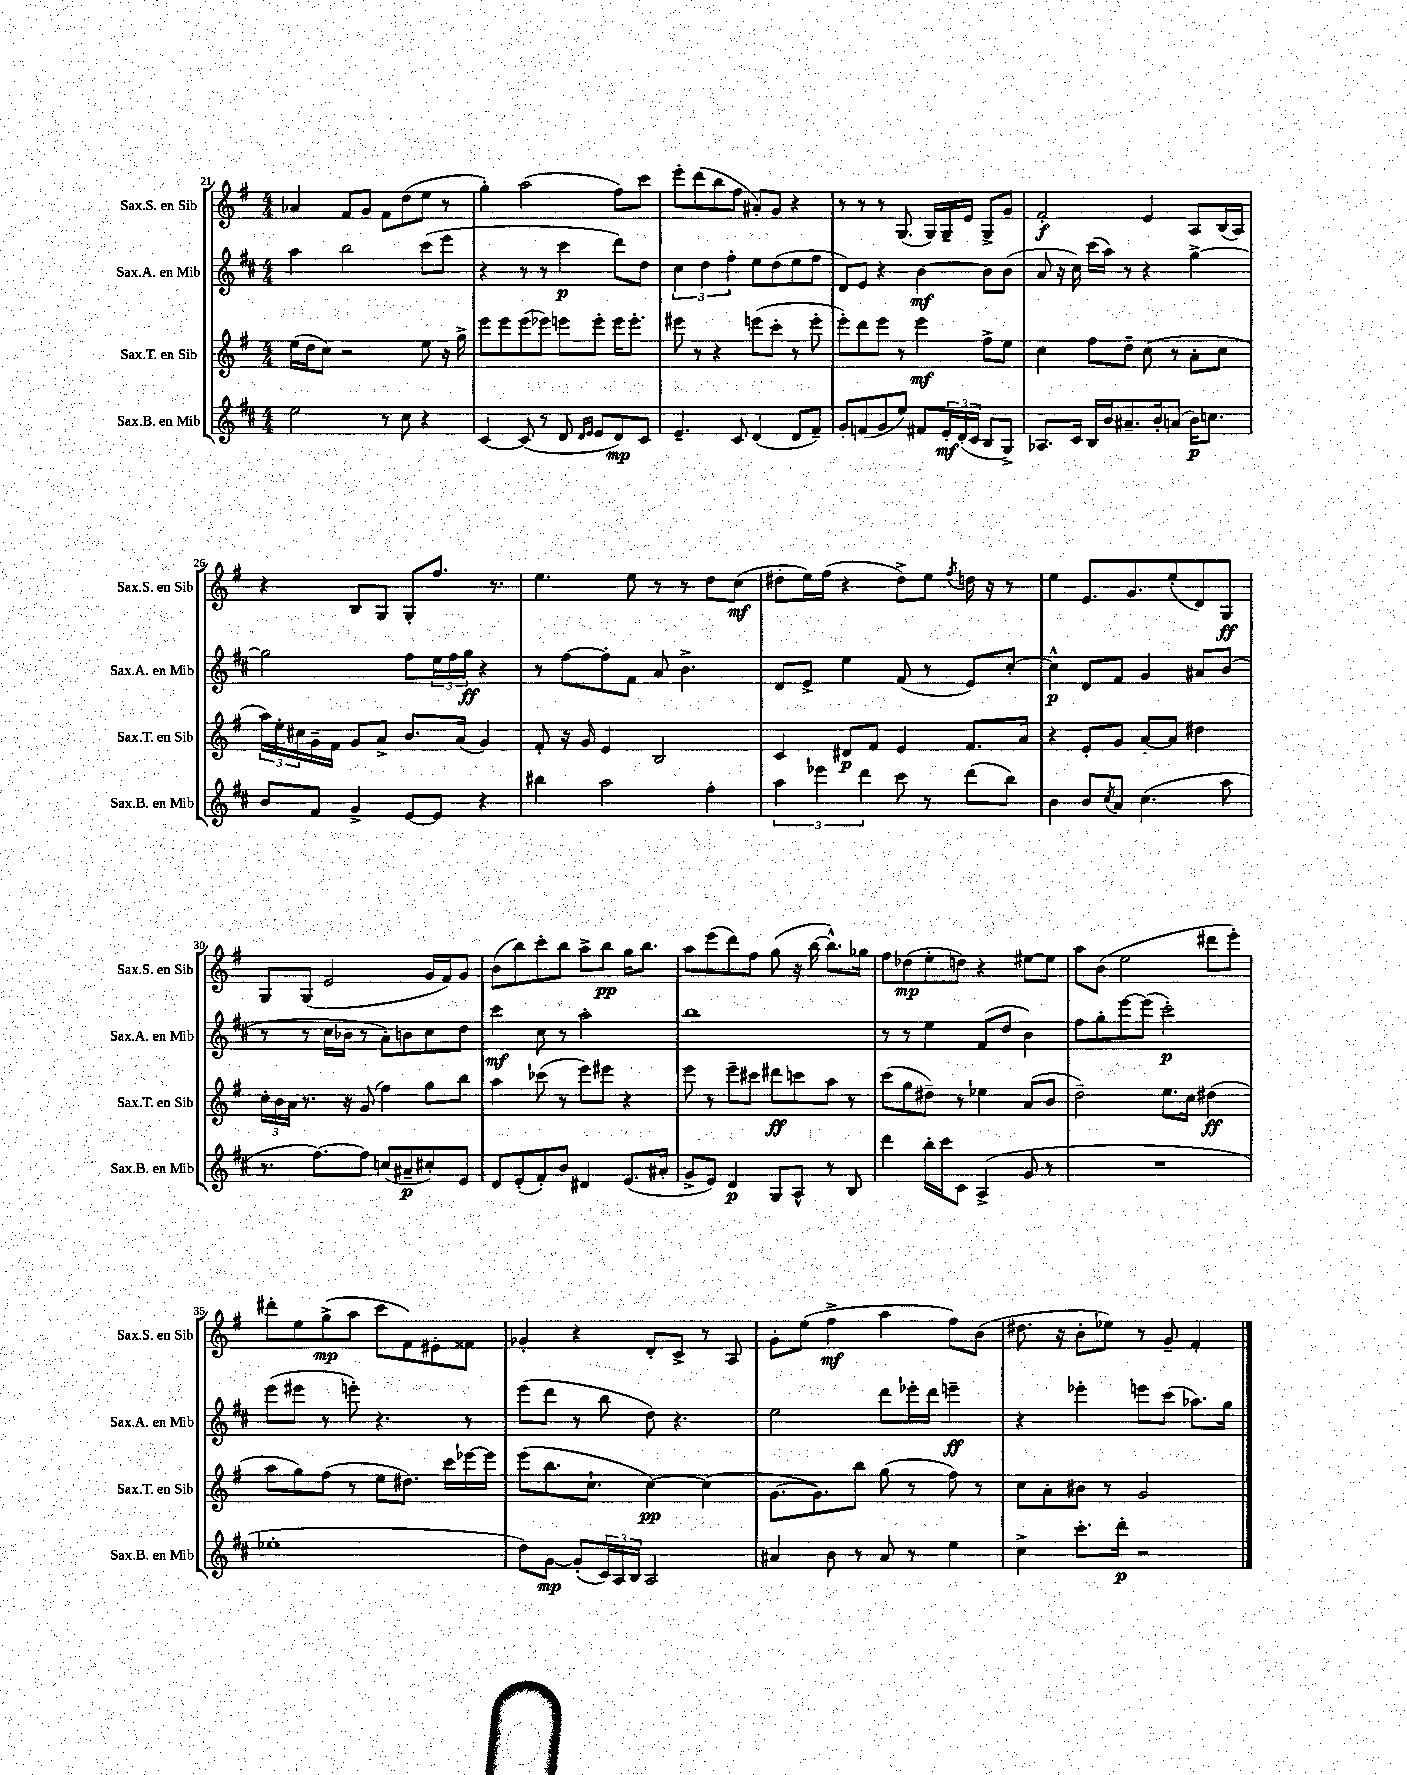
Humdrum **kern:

**kern	**kern	**kern	**kern
*staff4	*staff3	*staff2	*staff1
*clefG2	*clefG2	*clefG2	*clefG2
*k[f#c#]	*k[f#]	*k[f#c#]	*k[f#]
*M4/4	*M4/4	*M4/4	*M4/4
2ee	(16ee	4aa	4a-
.	16dd	.	.
.	8cc)	.	.
.	2r	2bb	8f#
.	.	.	8g
8r	.	.	8f#
8cc#	.	.	(8dd
4r	8ee	(8ccc#	8ee
.	16r	8eee	8r
.	16gg^	.	.
=	=	=	=
[4c#	8eee	4r	4gg')
.	8eee	.	.
(8c#]	(8eee	8r	(2aa
8r	8eee-)	8r	.
8d	8eee	4ccc#	.
16qqd	.	.	.
16qqe	.	.	.
8e	8eee'	.	.
8d)	16eee	8ddd)	8ff#)
.	8.eee'	.	.
8c#	.	8dd	8ccc
=	=	=	=
4.e~	8eee#	6cc#	8eee'
.	8r	.	(8ddd
.	.	6dd	.
.	4r	.	8bb
.	.	6ff#'	.
8c#	.	.	8ff#
(4d	(8eee	8ee	8a#')
.	8ccc'	(8dd	8g
8d	8r	8ee	4r
8f#~)	8eee'	8ff#	.
=	=	=	=
8g'	8eee')	8d)	8r
(8f	8ddd	8e	8r
8g	8eee	4r	8r
8ee)	8r	.	(8.G
8f#	4eee	[4b	.
.	.	.	16G)
24e'	.	.	16G~
(24d'	.	.	.
.	.	.	16e
24c#	.	.	.
8B	8ff#^	8b]	8G^
8G^)	8ee	(8b	8g
=	=	=	=
8.A-	4cc	8a	2f#'
.	.	16r	.
16c#	.	16cc#)	.
16B	8ff#	(16ccc#	.
16b	.	16aa)	.
8.a#~	8dd~	8r	.
.	(8cc	4r	4e
16b'	.	.	.
(8a	8r	.	.
16b)	8a'	[4gg^	8A
8.cc	.	.	.
.	8cc	.	(16B
.	.	.	16A)
=	=	=	=
8b	24aa)	2gg]	4r
.	24ee'	.	.
.	24cc#	.	.
8f#	16g~	.	.
.	16f#	.	.
4g^	8g	.	8B
.	8a^	.	8G
[8e	8.b	8ff#	8G'
8e]	.	24ee	8.ff#
.	.	24ff#	.
.	(16a	.	.
.	.	24gg	.
4r	4g)	4r	.
.	.	.	8.r
=	=	=	=
4bb#	8f#'	8r	4.ee
.	16r	[8ff#	.
.	16g	.	.
2aa	4e	8ff#']	.
.	.	8f#	8ee
.	2B	8a	8r
.	.	4.b^	8r
4ff#'	.	.	8dd
.	.	.	(8cc
=	=	=	=
6aa	4c	8d	8dd#'
.	.	8e^	16ee)
6eee-	.	.	.
.	.	.	(16ff#
.	8d#	4ee	4r
6ddd	.	.	.
.	8f#	.	.
8ccc#	4e	(8f#	8dd#^)
8r	.	8r	8ee
.	.	.	8qff#
(8ddd	8.f#	8e)	16dd
.	.	.	16r
8bb)	.	[8cc#'	8r
.	16a	.	.
=	=	=	=
4b	4r	4cc#^^]	4ee
8b	8e'	8d	8.e
8qcc#	.	.	.
8a	8g	8f#	.
.	.	.	8.g
(4.cc#	[8a'	4g	.
.	8a]	.	(8ee'
.	4dd#	8a#	8d)
8aa	.	(8b	8G
=	=	=	=
8.r	24cc'	8r	8G
.	24b	.	.
.	24a	.	.
.	8.r	8r	(8G
[8.ff#)	.	.	.
.	.	16cc#	2e
.	16r	16b-	.
8ff#]	(8g	8r	.
(8cc	4ff#)	8a')	.
8a#~	.	8b	.
8cc#')	8gg	8cc#	16g
.	.	.	16f#)
8e	8bb	8dd	8g
=	=	=	=
8d	4aa	4ccc#	(8b
(8e'	.	.	8bb)
8f#')	(8ccc-	8cc#	8ccc'
8b	8r	8r	8bb
4d#	8eee)	2aa'	8aa^
.	8eee#	.	8bb
(8.e	4r	.	16gg
.	.	.	8.bb
16a#'	.	.	.
=	=	=	=
8g^	8eee	1bb	8aa
8e)	8r	.	(8eee
4d	8eee~	.	8ddd)
.	8ccc#	.	8ff#
8G	8ddd#	.	(8gg
8A^^	8ccc	.	16r
.	.	.	[16bb
8r	8aa	.	8.bb^^])
8B	8r	.	.
.	.	.	16gg-
=	=	=	=
4ddd	(8ccc	8r	8ff#
.	8gg	8r	(8dd-
16bb'	8dd#~)	4ee	8ee'
16ccc#	.	.	.
8c#	8r	.	8dd)
(4A^	4ee-	(8f#	4r
.	.	8dd	.
8g	(8a	4b)	[8ee#
8r	8b	.	8ee#]
=	=	=	=
1r	2dd~)	8ff#	8aa
.	.	8gg'	(8b
.	.	[8eee	2ee
.	.	(8eee]	.
.	8.ee	2ccc#')	.
.	16cc	.	.
.	(4dd#	.	8ddd#
.	.	.	8eee')
=	=	=	=
1ee-'	8aa	(8eee	8ddd#'
.	8gg)	8eee#	8ee
.	(8ff#	8r	(8gg^
.	8r	8eee')	8aa
.	8ee	4.r	8ccc
.	8.dd#)	.	8f#)
.	.	.	8e#'
.	16ccc	.	.
.	[16eee-	8r	8f##
.	16eee-]	.	.
=	=	=	=
8dd)	(8eee	(8eee	4g-'
[8g	8.bb	8ddd	.
(8g']	.	8r	4r
.	8.cc`	.	.
24c#)	.	8bb	.
24A	.	.	.
24B	.	.	.
2A	[4cc)	8dd)	8d'
.	.	4.r	8c^
.	(4cc]	.	8r
.	.	.	8A
=	=	=	=
4a#	[8.g	2ee	8g'
.	.	.	(8ee
.	8.g])	.	.
8b	.	.	4ff#^
8r	8bb	.	.
8a#	(8gg	8ddd	4aa
8r	8r	16eee-'	.
.	.	16ddd	.
4ee	8ff#)	4eee~	8ff#)
.	8r	.	(8b
=	=	=	=
4cc#^	8cc	4r	8.dd#
.	8a'	.	.
.	.	.	16r
8.ccc#'	8b#	4eee-'	8b'
.	8r	.	8ee-)
16ddd'	.	.	.
2r	2g	8eee	8r
.	.	(8ccc#	8g~
.	.	8.aa-)	4f#'
.	.	16gg	.
==	==	==	==
*-	*-	*-	*-
